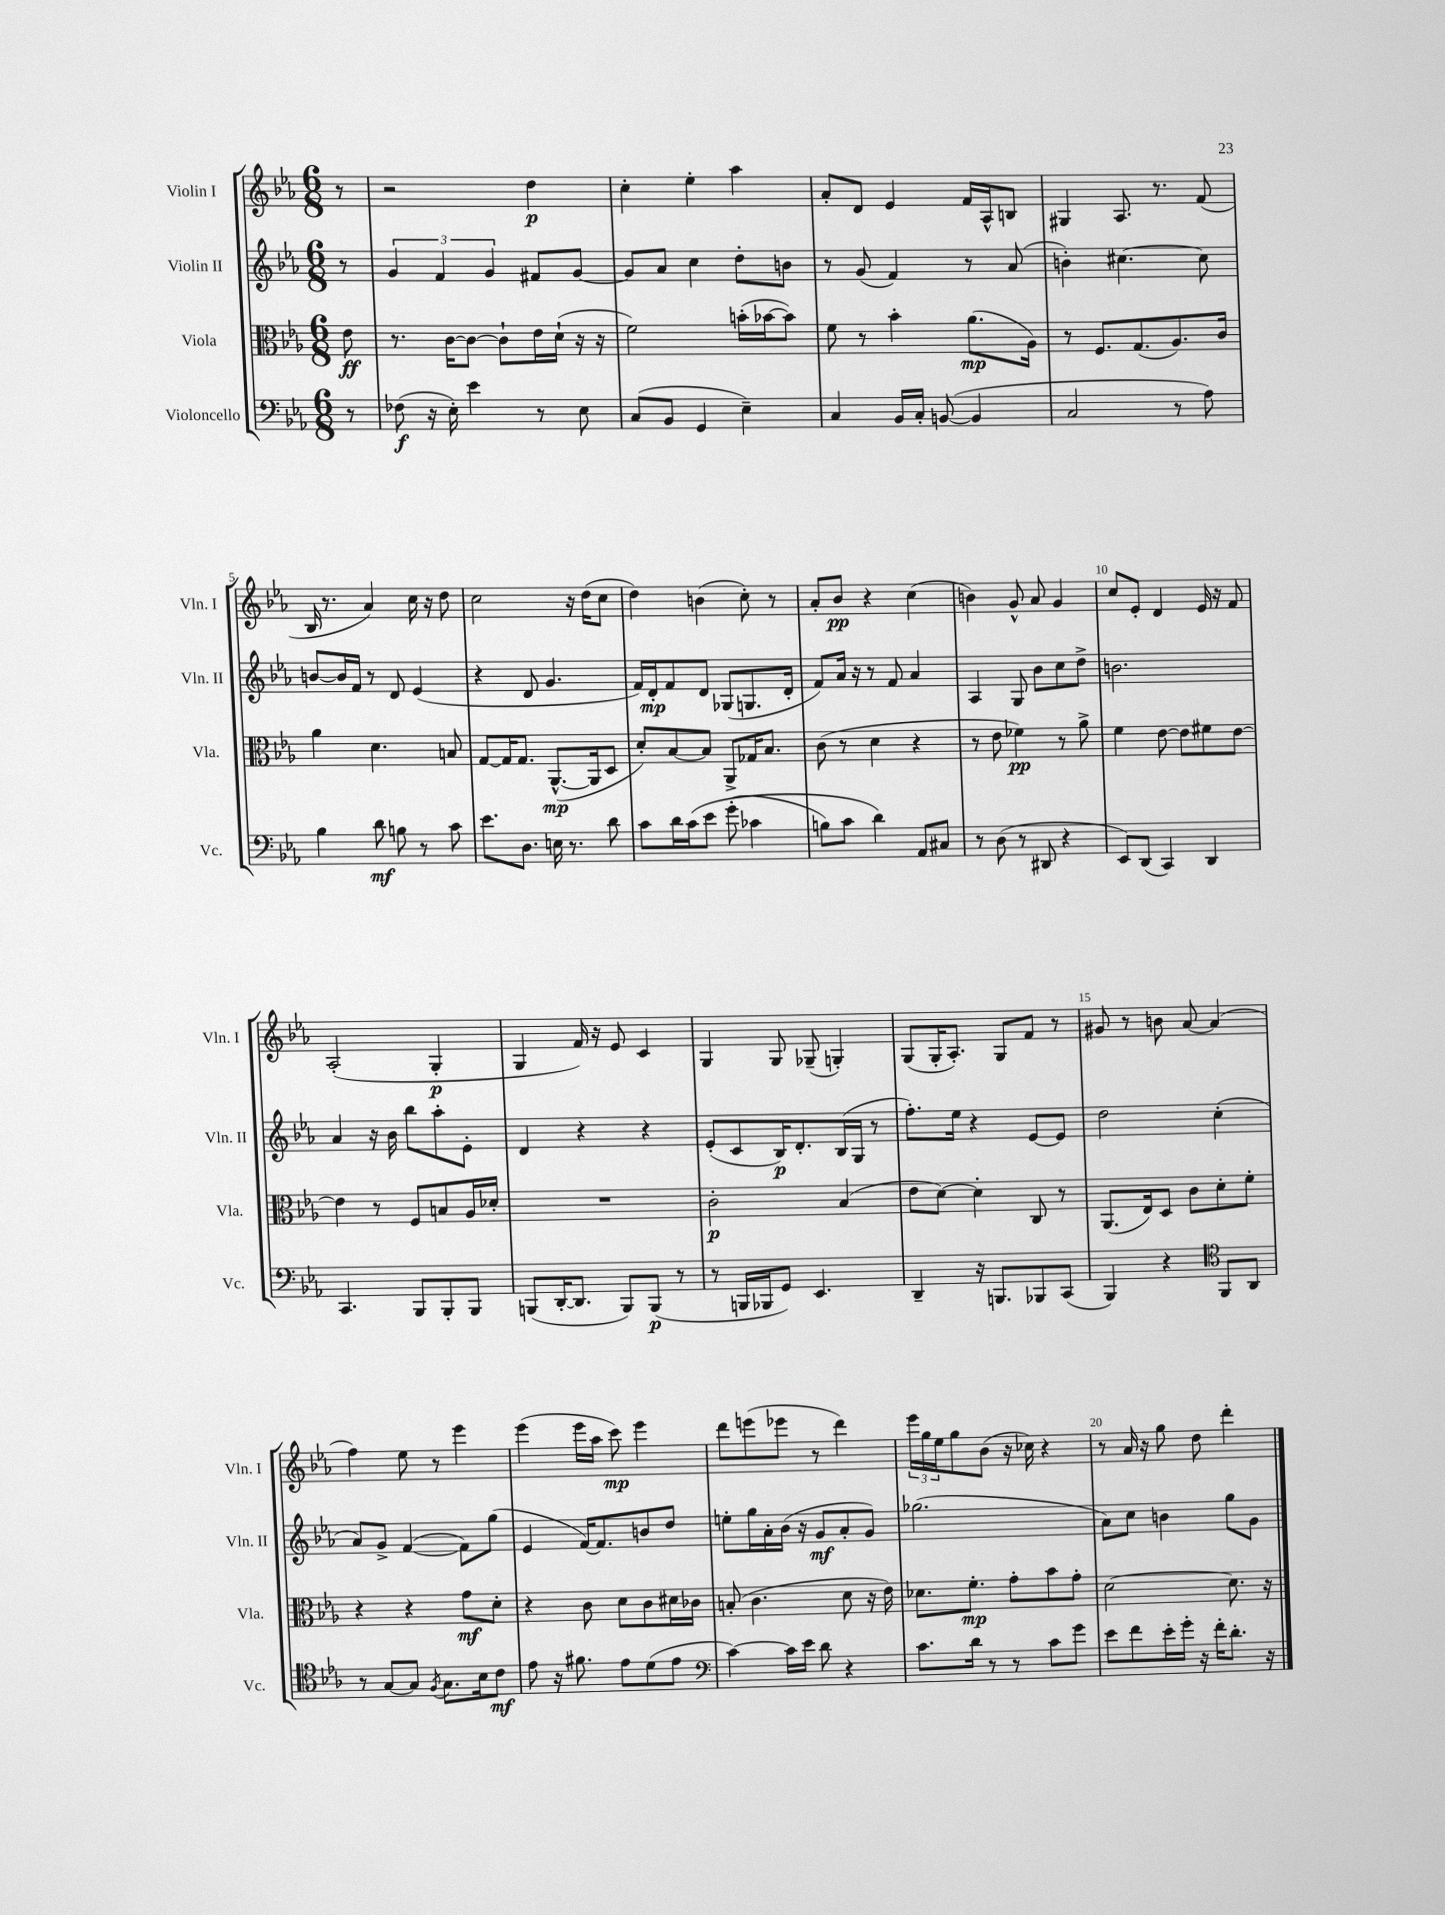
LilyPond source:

<<
\new StaffGroup <<
\new Staff = "s0" \with { instrumentName = "Violin I" shortInstrumentName = "Vln. I" } {
    \clef treble \key ees \major \numericTimeSignature \time 6/8 \partial 8
    r8 |
    r2 d''4\p |
    c''4-. ees''4-. aes''4 |
    aes'8-. d'8 ees'4 f'16 aes16-^ b8 |
    gis4 aes8. r8. f'8( |
    bes16 r8. aes'4) c''16 r16 d''8 |
    c''2 r16 d''16( c''8 |
    d''4) b'4( c''8-.) r8 |
    aes'8-. bes'8\pp r4 c''4( |
    b'4) g'8-^ aes'8 g'4 |
    c''8 ees'8-. d'4 ees'16 r16 f'8 |
    aes2-.( g4-.\p |
    g4 f'16) r16 ees'8 c'4 |
    g4 g8 ges8--( g4-.) |
    g8( g16-. aes8.-.) g8 f'8 r8 |
    gis'8 r8 b'8 aes'8~ aes'4( |
    f''4) ees''8 r8 ees'''4 |
    ees'''4( ees'''16 aes''16 c'''8\mp) ees'''4 |
    d'''8 e'''8( ees'''8 r8 d'''4) |
    \tuplet 3/2 { ees'''16 g''16 ees''16 } g''8 bes'8( r16 ces''16) r4 |
    r8 aes'16 r16 g''8 d''8 d'''4-. \bar "|." |
}
\new Staff = "s1" \with { instrumentName = "Violin II" shortInstrumentName = "Vln. II" } {
    \clef treble \key ees \major \numericTimeSignature \time 6/8 \partial 8
    r8 |
    \tuplet 3/2 { g'4 f'4 g'4 } fis'8 g'8~ |
    g'8 aes'8 c''4 d''8-. b'8 |
    r8 g'8( f'4) r8 aes'8( |
    b'4-.) cis''4.~ cis''8 |
    b'8~ b'16 f'16 r8 d'8 ees'4( |
    r4 d'8 g'4. |
    f'16) d'16-.\mp f'8 d'8 ges8( g8. d'16-. |
    f'8) aes'16 r16 r8 f'8 aes'4 |
    aes4 g8 bes'8 c''8 d''8-> |
    b'2. |
    aes'4 r16 bes'16 bes''8 aes''8-. ees'8-. |
    d'4 r4 r4 |
    ees'8-.( c'8 bes16\p) d'8.-. bes16( g16 r8 |
    f''8.-.) ees''16 r4 ees'8~ ees'8 |
    d''2 c''4-.( |
    aes'8) g'8-> f'4~( f'8) g''8( |
    ees'4 f'16~) f'8. b'8 d''8 |
    e''8-. g''16 aes'16-. bes'16( r16 g'8\mf aes'8-. g'8) |
    ges''2.( |
    aes'8) c''8 b'4 g''8 g'8 \bar "|." |
}
\new Staff = "s2" \with { instrumentName = "Viola" shortInstrumentName = "Vla." } {
    \clef alto \key ees \major \numericTimeSignature \time 6/8 \partial 8
    ees'8\ff |
    r8. c'16~ c'8~ c'8-! ees'16 d'16-!( r16 r16 |
    f'2) b'16-.( bes'16~ bes'8) |
    f'8 r8 bes'4-. aes'8.\mp( aes16) |
    r8 f8. g8.( aes8.) c'16 |
    aes'4 d'4. b8 |
    g8~ g16 g8. aes,8.~-^\mp( aes,16 d8 |
    d'8-.) bes8~ bes8 aes,8-> ges16 bes8. |
    c'8( r8 d'4 r4 |
    r8 ees'8 fes'4\pp) r8 aes'8-> |
    f'4 ees'8~ ees'8 fis'8 ees'8~ |
    ees'4 r8 f8 b8 aes16 des'16-. |
    R2. |
    c'2-.\p bes4( |
    ees'8 d'8~) d'4-. c8 r8 |
    aes,8.( ees16) d8 c'8 d'8-. f'8-. |
    r4 r4 g'8\mf d'8-. |
    r4 c'8 d'8 c'8 dis'16 ces'16 |
    b8-.( c'4. d'8 r16 ees'16) |
    des'8. f'8.-.\mp g'8-. bes'8 g'8-. |
    d'2~ d'8. r16 \bar "|." |
}
\new Staff = "s3" \with { instrumentName = "Violoncello" shortInstrumentName = "Vc." } {
    \clef bass \key ees \major \numericTimeSignature \time 6/8 \partial 8
    r8 |
    fes8\f( r16 ees16-.) ees'4 r8 ees8 |
    c8( bes,8 g,4 ees4--) |
    c4 bes,16 c16-. b,8~( b,4 |
    c2 r8 aes8) |
    bes4 d'8\mf b8 r8 c'8 |
    ees'8. d8. e16 r8. d'8 |
    c'8 d'16 c'16\( ees'8 g'8-.( ces'4 |
    b8) c'8 d'4\) aes,8 cis8 |
    r8 d8( r8 dis,8 r4 |
    ees,8) d,8( c,4) d,4 |
    c,4. bes,,8 bes,,8-. bes,,8 |
    b,,8( d,16~-. d,8. b,,8) b,,8\p( r8 |
    r8 b,,16 bes,,16 g,8) ees,4. |
    d,4-- r16 b,,8. bes,,8 c,8( |
    bes,,4) r4 \clef tenor f,8 aes,8 |
    r8 g8~ g8 \acciaccatura { f8 } g8. bes16 c'8\mf |
    ees'8 r16 fis'8. ees'8 d'8( ees'8 |
    \clef bass c'4~) c'16 ees'16 d'8 r4 |
    c'8. d'16 r8 r8 c'8 g'8 |
    ees'8 f'8 ees'16-. g'16-. r16 f'16-. d'8.-. r16 \bar "|." |
}
>>
>>
\layout { \context { \Score \override BarNumber.break-visibility = ##(#f #t #t) barNumberVisibility = #(every-nth-bar-number-visible 5) } }
